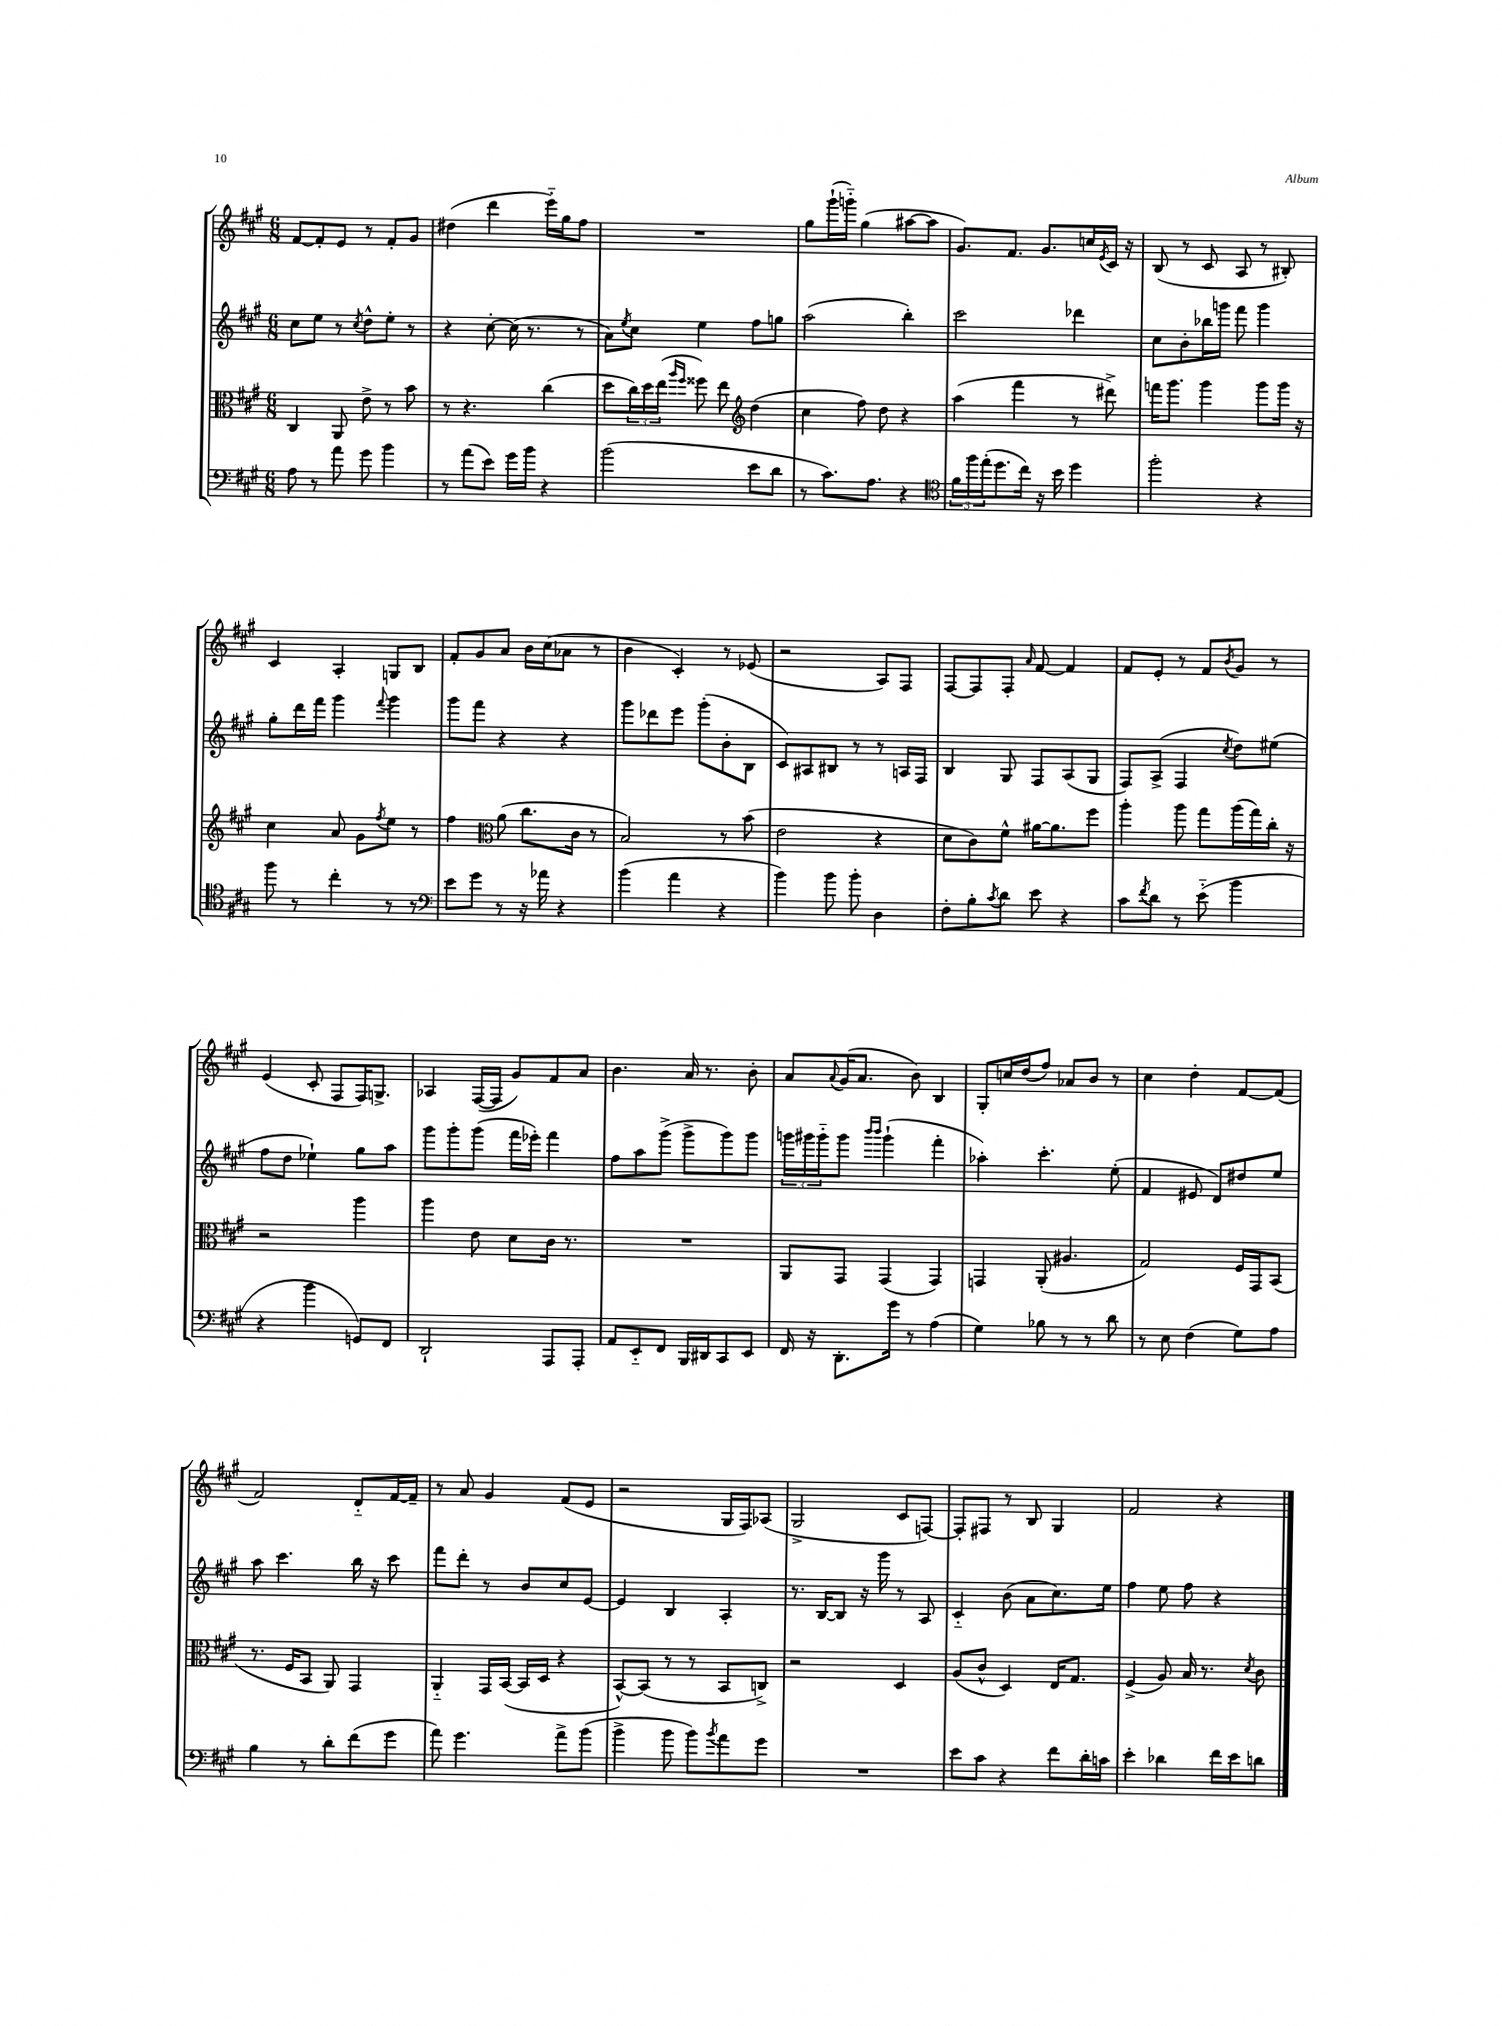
<<
\new StaffGroup <<
\new Staff = "s0" {
    \clef treble \key a \major \numericTimeSignature \time 6/8
    fis'8~ fis'8-. e'8 r8 fis'8-. gis'8 |
    dis''4( d'''4 e'''16-_) gis''16 fis''8 |
    R2. |
    gis''8 gis'''16-!( g'''16-_) gis''4( ais''8~ ais''8 |
    gis'8.) fis'8. gis'8. c''16 \acciaccatura { e'8 } cis'16 r16 |
    b8( r8 cis'8 a8 r8 bis8-.) |
    cis'4 a4-. g8 b8 |
    fis'8-. gis'8 a'8 b'16 cis''16( aes'8 r8 |
    b'4 cis'4-.) r8 ees'8( |
    r2 a8) fis8 |
    fis8~ fis8 fis8-. \grace { a'16 } fis'8~ fis'4 |
    fis'8 e'8-. r8 fis'8 \acciaccatura { b'8 } gis'8 r8 |
    e'4( cis'8-. fis8 fis16) g8.-> |
    aes4 fis16~( fis16 gis'8) fis'8 a'8 |
    b'4. a'16 r8. b'8-. |
    a'8 \appoggiatura { a'8 } gis'16( a'8. b'8) b4 |
    gis8-. c''16 d''16( fis''8) aes'8 b'8 r8 |
    cis''4 d''4-. fis'8~ fis'8( |
    fis'2) d'8-_ fis'16~ fis'16-- |
    r8 a'8 gis'4 fis'8( e'8 |
    r2 gis16 fis16) aes8( |
    gis2-> cis'8 f8~) |
    f8-. fis8 r8 b8 gis4 |
    fis'2 r4 \bar "|." |
}
\new Staff = "s1" {
    \clef treble \key a \major \numericTimeSignature \time 6/8
    cis''8 e''8 r8 \acciaccatura { cis''8 } d''8-^ e''8-. r8 |
    r4 cis''8~-. cis''16( r8. r8 |
    a'8) \acciaccatura { e''8 } cis''8 e''4 fis''8 g''8 |
    a''2( b''4-.) |
    cis'''2 des'''4 |
    cis''8 b'8-. bes''16 g'''16 fis'''8 g'''4 |
    gis''8-. d'''16 fis'''16 gis'''4 \appoggiatura { fis'''8 } gis'''4 |
    gis'''8 fis'''8 r4 r4 |
    gis'''8 des'''8 e'''8 gis'''8-.( b'8-. b8 |
    cis'8) ais8 bis8 r8 r8 a16 fis16 |
    b4 gis8 fis8 a8( gis8 |
    fis8) a8->( fis4 \acciaccatura { cis''8 } d''8) eis''8( |
    fis''8 d''8 ees''4-!) gis''8 a''8 |
    gis'''8 gis'''8-. gis'''8( fis'''16 ees'''16-.) fis'''4 |
    fis''8 a''8 gis'''8->( gis'''8-> gis'''8) gis'''8 |
    \tuplet 3/2 { g'''16 gis'''16 gis'''16-_ } gis'''8 \grace { b'''16 b'''16 } gis'''4-!( fis'''4-. |
    aes''4-.) cis'''4.-. e''8-.( |
    fis'4 eis'8 d'8) dis''8 e''8 |
    a''8 cis'''4. b''16 r16 cis'''8 |
    fis'''8 d'''8-. r8 b'8 cis''8 e'8~ |
    e'4 b4 a4-. |
    r8. b16~ b8 r16 gis'''16 r8 a8 |
    cis'4-_ b'8( a'8 cis''8.) e''16 |
    fis''4 e''8 fis''8 r4 \bar "|." |
}
\new Staff = "s2" {
    \clef alto \key a \major \numericTimeSignature \time 6/8
    cis4 a,8 e'8-> r8 b'8 |
    r8 r4. cis''4( |
    d''8 \tuplet 3/2 { cis''16) d''16 e''16( } \grace { a''16 fis''16 } fisis''8) e''8 \clef treble d''4( |
    cis''4 fis''8) d''8 r4 |
    a''4( fis'''4 r8 dis'''8->) |
    f'''16 gis'''8. gis'''4 gis'''8 gis'''16 r16 |
    cis''4 a'8 gis'8 \acciaccatura { fis''8 } e''8 r8 |
    fis''4 \clef alto a'8( cis''8. cis'16 r8 |
    b2) r8 b'8( |
    e'2 r4 |
    d'8 cis'8) fis'8-^ ais'16~ ais'8. fis''8 |
    a''4-. a''8 gis''8 a''16( gis''16) cis''16-. r16 |
    r2 a''4 |
    a''4 e'8 d'8 cis'16 r8. |
    R2. |
    a,8 gis,8 gis,4( gis,4) |
    g,4 a,8-.( ais4. |
    gis2) fis16 gis,16 b,8( |
    r8. fis16 b,8 a,8) gis,4 |
    a,4-_ gis,16 b,16~( b,16 d16 r4 |
    b,8~-^) b,8( r8 r8 b,8 c8->) |
    r2 d4 |
    a8( cis'8-^ d4) e16 gis8. |
    fis4->( a8) b16 r8. \acciaccatura { d'8 } cis'8 \bar "|." |
}
\new Staff = "s3" {
    \clef bass \key a \major \numericTimeSignature \time 6/8
    a8 r8 a'8 gis'8 b'4 |
    r8 a'8( e'8) gis'16 b'16 r4 |
    b'2( e'8 d'8 |
    r8 cis'8.) a8. r4 |
    \clef tenor \tuplet 3/2 { fis'16 fis''16 e''16-.( } d''8. cis''16) r16 b'16 d''4 |
    fis''2-. r4 |
    fis''8 r8 cis''4-. r8 r8 |
    \clef bass e'8 gis'8 r8 r16 aes'16 r4 |
    b'4( a'4 r4 |
    b'4) b'8 b'8-. d4 |
    fis8-. b8-. \acciaccatura { cis'8 } d'8 e'8 r4 |
    cis'8 \acciaccatura { fis'8 } d'8 r8 e'8-_( b'4 |
    r4 b'4 g,8) fis,8 |
    d,2-! a,,8 a,,8-. |
    a,8 e,8-_ fis,8 b,,16 dis,16 cis,8 e,8 |
    fis,16 r16 d,8.-. gis'16 r8 a4( |
    gis4) bes8 r8 r8 d'8 |
    r8 e8 fis4( gis8) a8 |
    b4 r8 d'8-. fis'8( gis'8 |
    a'8) gis'4. a'8-> b'8( |
    b'4-> b'8 b'8) \acciaccatura { b'8 } a'8 gis'8 |
    R2. |
    e'8 cis'8 r4 fis'8 d'16-. c'16 |
    e'4-. des'4 fis'16 e'16 d'8 \bar "|." |
}
>>
>>
\layout { \context { \Score \remove "Bar_number_engraver" } }
